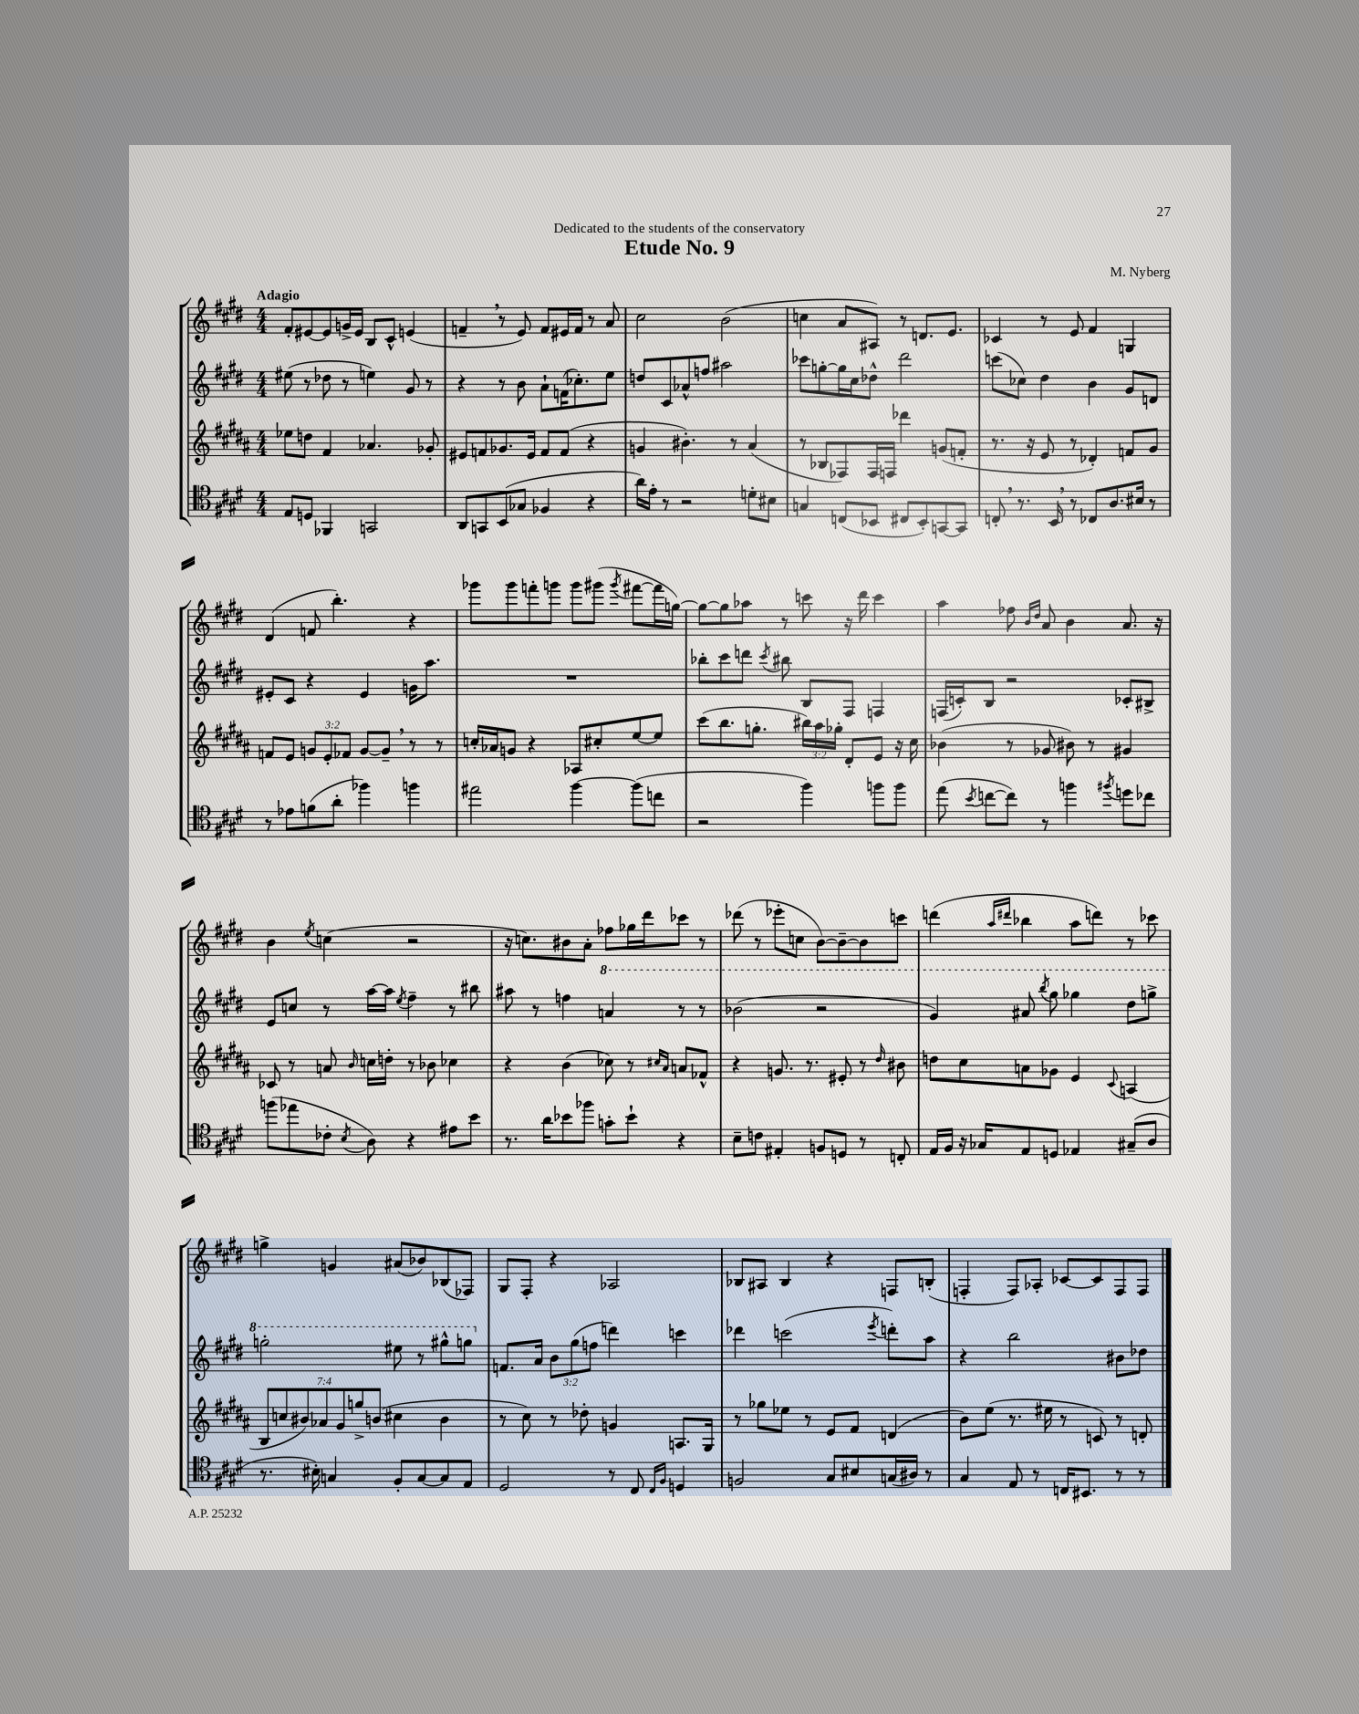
\header { title = "Etude No. 9" composer = "M. Nyberg" dedication = "Dedicated to the students of the conservatory" }
<<
\new StaffGroup <<
\new Staff = "s0" {
    \clef treble \key e \major \numericTimeSignature \time 4/4 \tempo "Adagio"
    \autoBeamOff fis'8[-. eis'8~ eis'8 g'16-> eis'16] b8[ cis'8]-^ e'4( |
    f'4-- \breathe r8 e'8) f'8[ eis'16 f'16] r8 a'8 |
    cis''2 b'2( |
    c''4 a'8[ ais8]) r8 d'8.[ e'8.] |
    ces'4 r8 e'8 fis'4 g4 |
    dis'4( f'8 b''4.-.) r4 |
    ges'''8[ ges'''8 f'''8-. g'''8] g'''8[ gis'''8]( \acciaccatura { gis'''8 } fis'''8[~ fis'''16 g''16]~) |
    g''8[~ g''8 aes''8] r8 c'''8 r16 dis'''16 c'''4 |
    a''4 fes''8 \grace { b'16[ dis''16] } a'8 b'4 a'8. r16 |
    b'4 \acciaccatura { e''8 } c''4( r2 |
    r16 c''8.[) bis'8 a'8]-. fes''8[ ges''16 dis'''16 ces'''8] r8 |
    des'''8( r8 ees'''8[-. c''8] b'8[~) b'8~-- b'8 c'''8] |
    d'''4( \grace { a''16[ dis'''16] } bes''4 a''8[ d'''8]) r8 ces'''8 |
    g''4-> g'4 ais'8[( bes'8) bes8( fes8]) |
    gis8[ fis8]-. r4 aes2 |
    bes8[ ais8] bes4 r4 f8[ b8]-.( |
    f4-. f8[) aes8]-. ces'8[~ ces'8 f8 f8] \bar "|." |
}
\new Staff = "s1" {
    \clef treble \key e \major \numericTimeSignature \time 4/4 \override Staff.TupletNumber.text = #tuplet-number::calc-fraction-text
    \autoBeamOff eis''8( r8 des''8 r8 e''4) gis'8 r8 |
    r4 r8 b'8 a'8[-! f'16( ces''8.-.) e''8] |
    d''8[ cis'8 aes'8-^ f''8] ais''2 |
    ces'''8[ g''8~-. g''16 cis''16 des''8]-^ dis'''2 |
    c'''8[( ces''8]) dis''4 b'4 gis'8[ d'8] |
    eis'8[-. cis'8] r4 eis'4 g'16[ a''8.] |
    R1 |
    bes''8[-. cis'''8 d'''8] \acciaccatura { cis'''8 } bis''8 b8[ fis8] f4 |
    f16[( c'16-.) b8] r2 ces'8[-. bis8]-> |
    e'8[ c''8] r8 a''16[~ a''16] \acciaccatura { e''8 } fis''4-- r8 bis''8 |
    ais''8 r8 f''4 \ottava #1 a''4 r8 r8 |
    bes''2( r2 |
    gis''4) ais''8 \acciaccatura { b'''8 } gis'''8 ges'''4 dis'''8[ g'''8]-> |
    g'''2-. eis'''8 r8 gis'''8[-^ g'''8] \ottava #0 |
    f'8.[ a'16] \tuplet 3/2 { b'8[ gis''8( f''8] } d'''4) c'''4 |
    des'''4 c'''2( \acciaccatura { e'''8 } d'''8[-.) a''8] |
    r4 b''2 bis'8[ des''8] \bar "|." |
}
\new Staff = "s2" {
    \clef treble \key b \major \numericTimeSignature \time 4/4 \override Staff.TupletNumber.text = #tuplet-number::calc-fraction-text
    \autoBeamOff ees''8[ d''8] fis'4 aes'4. ges'8-. |
    eis'8[ f'8 ges'8. eis'16] f'8[ f'8]( r4 |
    g'4 bis'4.-.) r8 ais'4( |
    r8 bes8[ fes8) fes16 f16] des'''4 g'8[( f'8]-. |
    r8. r16 e'8 r8 des'4-.) f'8[ gis'8] |
    f'8[ e'8] \tuplet 3/2 { g'8[ e'8-. fes'8] } g'8[~ g'8]-- \breathe r8 r8 |
    c''16[-. aes'16 g'8] r4 aes8[ cis''8-. e''8~ e''8] |
    cis'''8[( b''8. g''8.]-. \tuplet 3/2 { bis''16[) ais''16 ges''16]-. } dis'8[-. e'8] r16 cis''16 |
    bes'4( r8 ges'8 bis'8) r8 gis'4 |
    ces'8 r8 a'8 \grace { b'16 } c''16[ d''16]-. r8 bes'8 ces''4 |
    r4 b'4( ces''8) r8 \grace { cis''16[ ais'16] } a'8[ fes'8]-^ |
    r4 g'8. r8. eis'8-. r8 \grace { dis''16 } bis'8 |
    d''8[ cis''8 a'8 ges'8] e'4 \appoggiatura { cis'8 } a4( |
    \tuplet 7/4 { b8[ c''8 bis'8) aes'8 gis'8 g''8-> b'8]( } cis''4 b'4 |
    r8 cis''8) r8 des''8-. g'4 a8.[ gis16] |
    r8 ges''8[ ees''8] r8 e'8[ fis'8] d'4( |
    b'8[) e''8]( r8. eis''16 r8 c'8) r8 d'8-. \bar "|." |
}
\new Staff = "s3" {
    \clef tenor \key e \major \numericTimeSignature \time 4/4
    \autoBeamOff e8[ d8] fes,4 g,2 |
    a,8[ g,8 b,8( ges8] fes4 r4 |
    a'16[) e'16]-. r8 r2 d'8[-. bis8] |
    g4 c8[( bes,8] cis8[ bes,8-.) g,8~ g,8] |
    c8-. \breathe r8. b,16 \breathe r8 ces8[ a8. bis16] r8 |
    r8 ees'8[ f'8( a'8]-. fes''4) f''4 |
    eis''2 fis''4~ fis''8[( c''8] |
    r2 fis''4) f''8[ f''8] |
    e''8( \acciaccatura { b'8 } c''8[~ c''8]) r8 f''4 \acciaccatura { fis''8 } d''8[ ces''8] |
    f''8[( ees''8 ces'8]-. \acciaccatura { b8 } a8) r4 eis'8[ b'8] |
    r8. a'16[ bes'8 fes''8] g'8[-. bes'8]-! r4 |
    b8[-- c'8] eis4-. f8[ d8] r8 c8-. |
    e16[ fis16] r16 ges16[ e8 d8] ees4 gis8[--( a8] |
    r8. bis16-.) g4 fis8[-. g8~ g8 e8] |
    dis2 r8 cis8 \grace { cis16[ fis16] } d4 |
    f2 gis8[ bis8 g16( ais16]) r8 |
    gis4 e8 r8 c16[ bis,8.] r8 r8 \bar "|." |
}
>>
>>
\layout { \context { \Score \remove "Bar_number_engraver" } }
